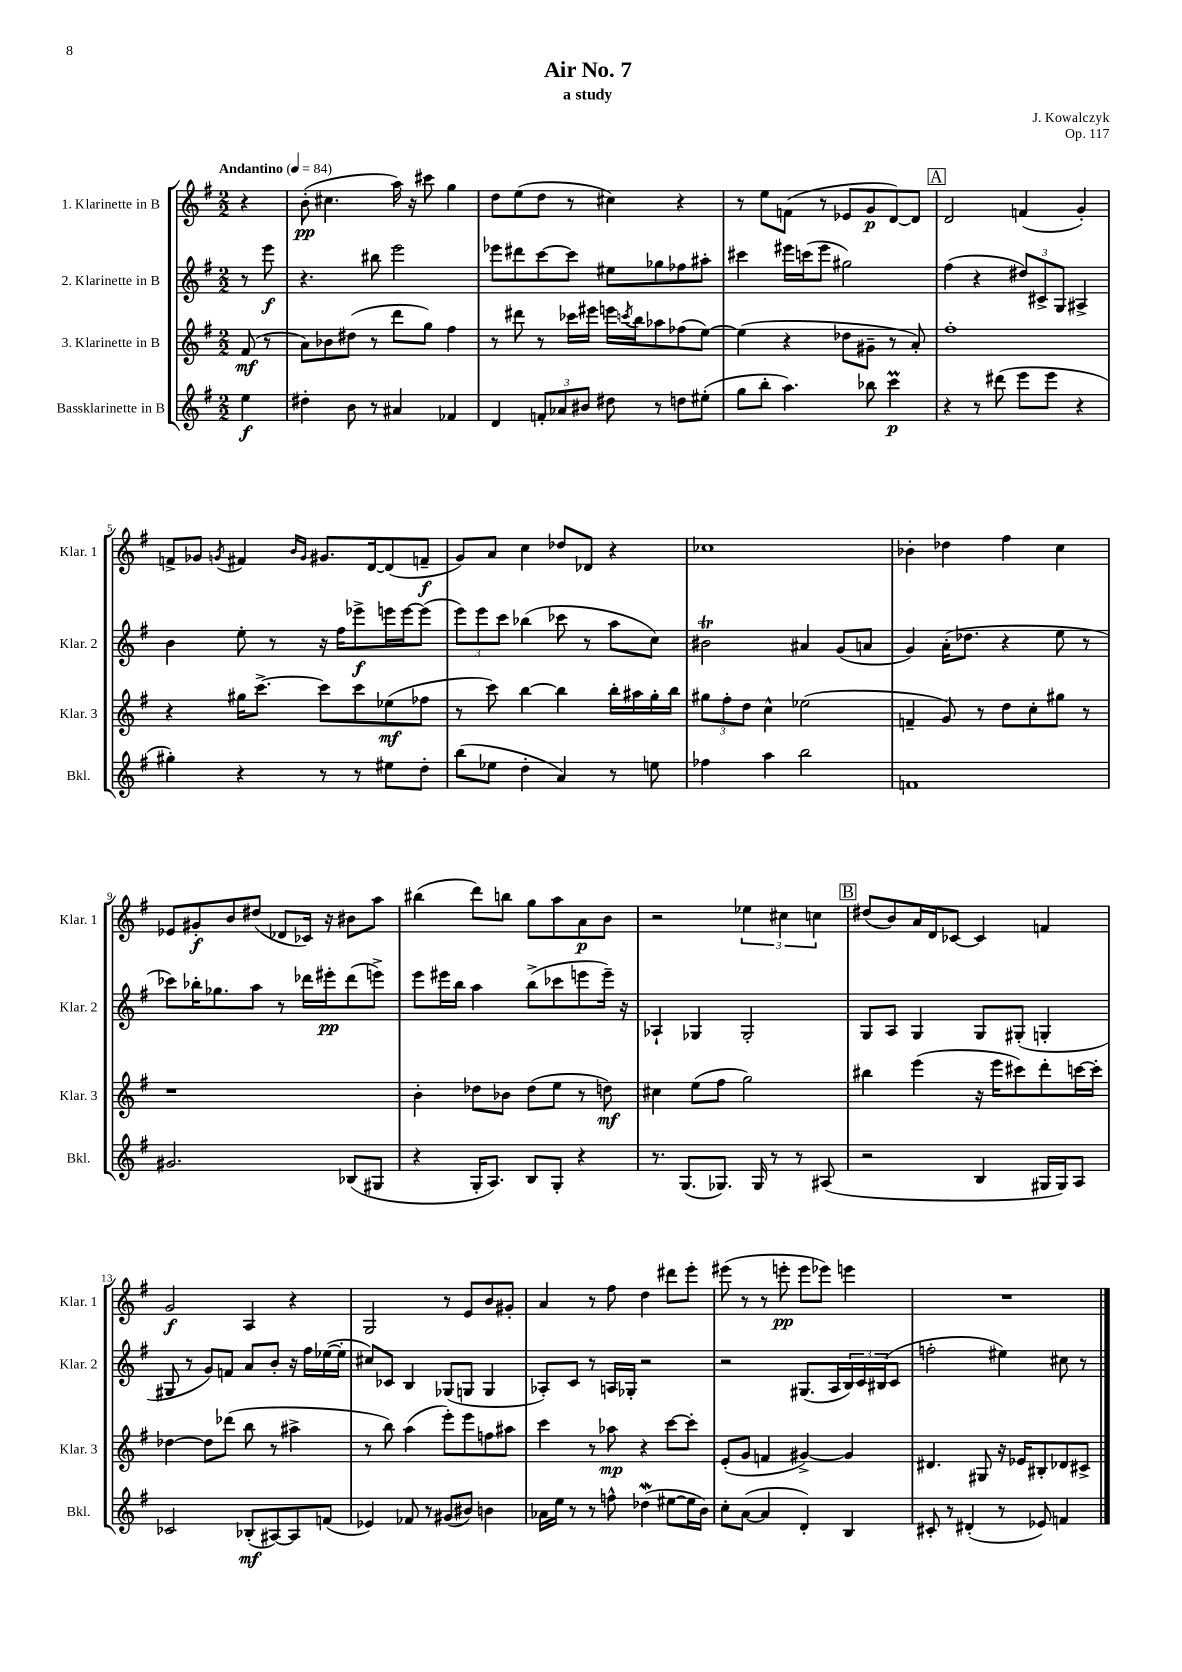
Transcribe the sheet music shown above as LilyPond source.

\header { title = "Air No. 7" composer = "J. Kowalczyk" subtitle = "a study" opus = "Op. 117" }
<<
\new StaffGroup <<
\new Staff = "s0" \with { instrumentName = "1. Klarinette in B" shortInstrumentName = "Klar. 1" } {
    \clef treble \key g \major \numericTimeSignature \time 2/2 \partial 4 \tempo "Andantino" 4 = 84
    r4 |
    b'8-.\pp( cis''4. a''16) r16 cis'''8 g''4 |
    d''8 e''8( d''8 r8 cis''4) r4 |
    r8 e''8 f'8( r8 ees'8 g'8\p d'8~) d'8 |
    \mark \markup { \box "A" } d'2 f'4( g'4-.) |
    f'8-> ges'8 \acciaccatura { g'8 } fis'4 \grace { b'16 g'16 } gis'8. d'16~ d'8( f'8--\f |
    g'8) a'8 c''4 des''8 des'8 r4 |
    ces''1 |
    bes'4-. des''4 fis''4 c''4 |
    ees'8 gis'8-.\f b'8 dis''8( des'8 ces'16) r16 bis'8 a''8 |
    bis''4( d'''8) b''8 g''8 a''8 a'8\p b'8 |
    r2 \tuplet 3/2 { ees''4 cis''4 c''4 } |
    \mark \markup { \box "B" } dis''8( b'8) a'16 d'16 ces'8~ ces'4 f'4 |
    g'2\f a4 r4 |
    g2 r8 e'8 b'8 gis'8-. |
    a'4 r8 fis''8 d''4 dis'''8 e'''8-. |
    eis'''8( r8 r8 e'''8-.\pp e'''8 ees'''8) e'''4 |
    R1 \bar "|." |
}
\new Staff = "s1" \with { instrumentName = "2. Klarinette in B" shortInstrumentName = "Klar. 2" } {
    \clef treble \key g \major \numericTimeSignature \time 2/2 \partial 4
    r8 e'''8\f |
    r4. bis''8 e'''2 |
    ees'''8 dis'''8 c'''8~ c'''8 eis''8 ges''8 fes''8 ais''8-. |
    cis'''4 eis'''16 c'''16( eis'''8 gis''2) |
    \mark \markup { \box "A" } fis''4( r4 \tuplet 3/2 { dis''8) cis'8-> g8 } ais4-> |
    b'4 e''8-. r8 r16 fis''16 ees'''8->\f e'''16 e'''16~ e'''8( |
    \tuplet 3/2 { e'''8) e'''8 c'''8 } bes''4( ces'''8 r8 a''8 c''8) |
    bis'2\trill ais'4 g'8( a'8 |
    g'4) a'16-.( des''8. r4 e''8 r8 |
    ces'''8) bes''16-. ges''8. a''8 r8 des'''16 eis'''16-.\pp des'''8( e'''8->) |
    e'''8 eis'''16 b''16 a''4 b''8->( ces'''8 e'''8 e'''16--) r16 |
    aes4-! ges4 ges2-. |
    \mark \markup { \box "B" } g8 a8 g4 g8 gis8-.( g4-. |
    gis8 r8 g'8) f'8 a'8 b'8-. r16 fis''16 ees''16~( ees''16-. |
    cis''8) ces'8 b4 ges8( g8 g4 |
    aes8-.) c'8 r8 a16 ges16-. r2 |
    r2 gis8.( a16 \tuplet 3/2 { b16) c'16 bis16( } c'8 |
    f''2-. eis''4) cis''8 r8 \bar "|." |
}
\new Staff = "s2" \with { instrumentName = "3. Klarinette in B" shortInstrumentName = "Klar. 3" } {
    \clef treble \key g \major \numericTimeSignature \time 2/2 \partial 4
    fis'8\mf( r8 |
    a'8) bes'8 dis''8( r8 d'''8 g''8) fis''4 |
    r8 dis'''8 r8 ces'''16 eis'''16 e'''16 \acciaccatura { c'''8 } b''16 aes''8 fes''8( e''8~) |
    e''4( r4 des''8 gis'8-- r8 a'8-.) |
    \mark \markup { \box "A" } fis''1-. |
    r4 gis''16 c'''8.~-> c'''8 c'''8 ees''8\mf( fes''8 |
    r8 c'''8) b''4~ b''4 b''16-. ais''16 g''16-. b''16 |
    \tuplet 3/2 { gis''8 fis''8-. d''8 } c''4-^ ees''2( |
    f'4-- g'8) r8 d''8 c''8-. gis''8 r8 |
    r1 |
    b'4-. des''8 bes'8 des''8( e''8 r8 d''8\mf) |
    cis''4 e''8( fis''8 g''2) |
    \mark \markup { \box "B" } bis''4 e'''4( r16 e'''16 cis'''8) d'''8-. c'''16~ c'''16-. |
    des''4~ des''8 des'''8( b''8 r8 ais''4-> |
    r8 b''8) a''4( e'''8-.) e'''8 f''8 ais''8 |
    c'''4 r8 aes''8\mp r4 c'''8~ c'''8-. |
    e'8-.( g'8 f'4 gis'4~->) gis'4 |
    dis'4. gis8 r16 ees'16 bis8-. des'8 cis'8-> \bar "|." |
}
\new Staff = "s3" \with { instrumentName = "Bassklarinette in B" shortInstrumentName = "Bkl." } {
    \clef treble \key g \major \numericTimeSignature \time 2/2 \partial 4
    e''4\f |
    dis''4-. b'8 r8 ais'4 fes'4 |
    d'4 \tuplet 3/2 { f'8-. aes'8 bis'8 } dis''8 r8 d''8 eis''8-.( |
    g''8 b''8-. a''4.) bes''8 c'''4\prall\p |
    \mark \markup { \box "A" } r4 r8 dis'''8( e'''8 e'''8 r4 |
    gis''4-.) r4 r8 r8 eis''8 d''8-. |
    b''8( ees''8 d''4-. a'4) r8 e''8 |
    fes''4 a''4 b''2 |
    f'1 |
    gis'2. bes8( gis8 |
    r4 g16-. a8.) b8 g8-. r4 |
    r8. g8.( ges8.) ges16 r8 r8 ais8( |
    \mark \markup { \box "B" } r2 b4 gis16 gis16) a8 |
    ces'2 bes8-.\mf( ais8~) ais8 f'8( |
    ees'4) fes'8 r8 gis'8( bis'8) b'4 |
    aes'16 e''16 r8 r8 f''8-^ des''4\mordent( eis''8~ eis''16 b'16) |
    c''8-. a'8~( a'4 d'4-.) b4 |
    cis'8-. r8 dis'4-.( r8 ees'8) f'4 \bar "|." |
}
>>
>>
